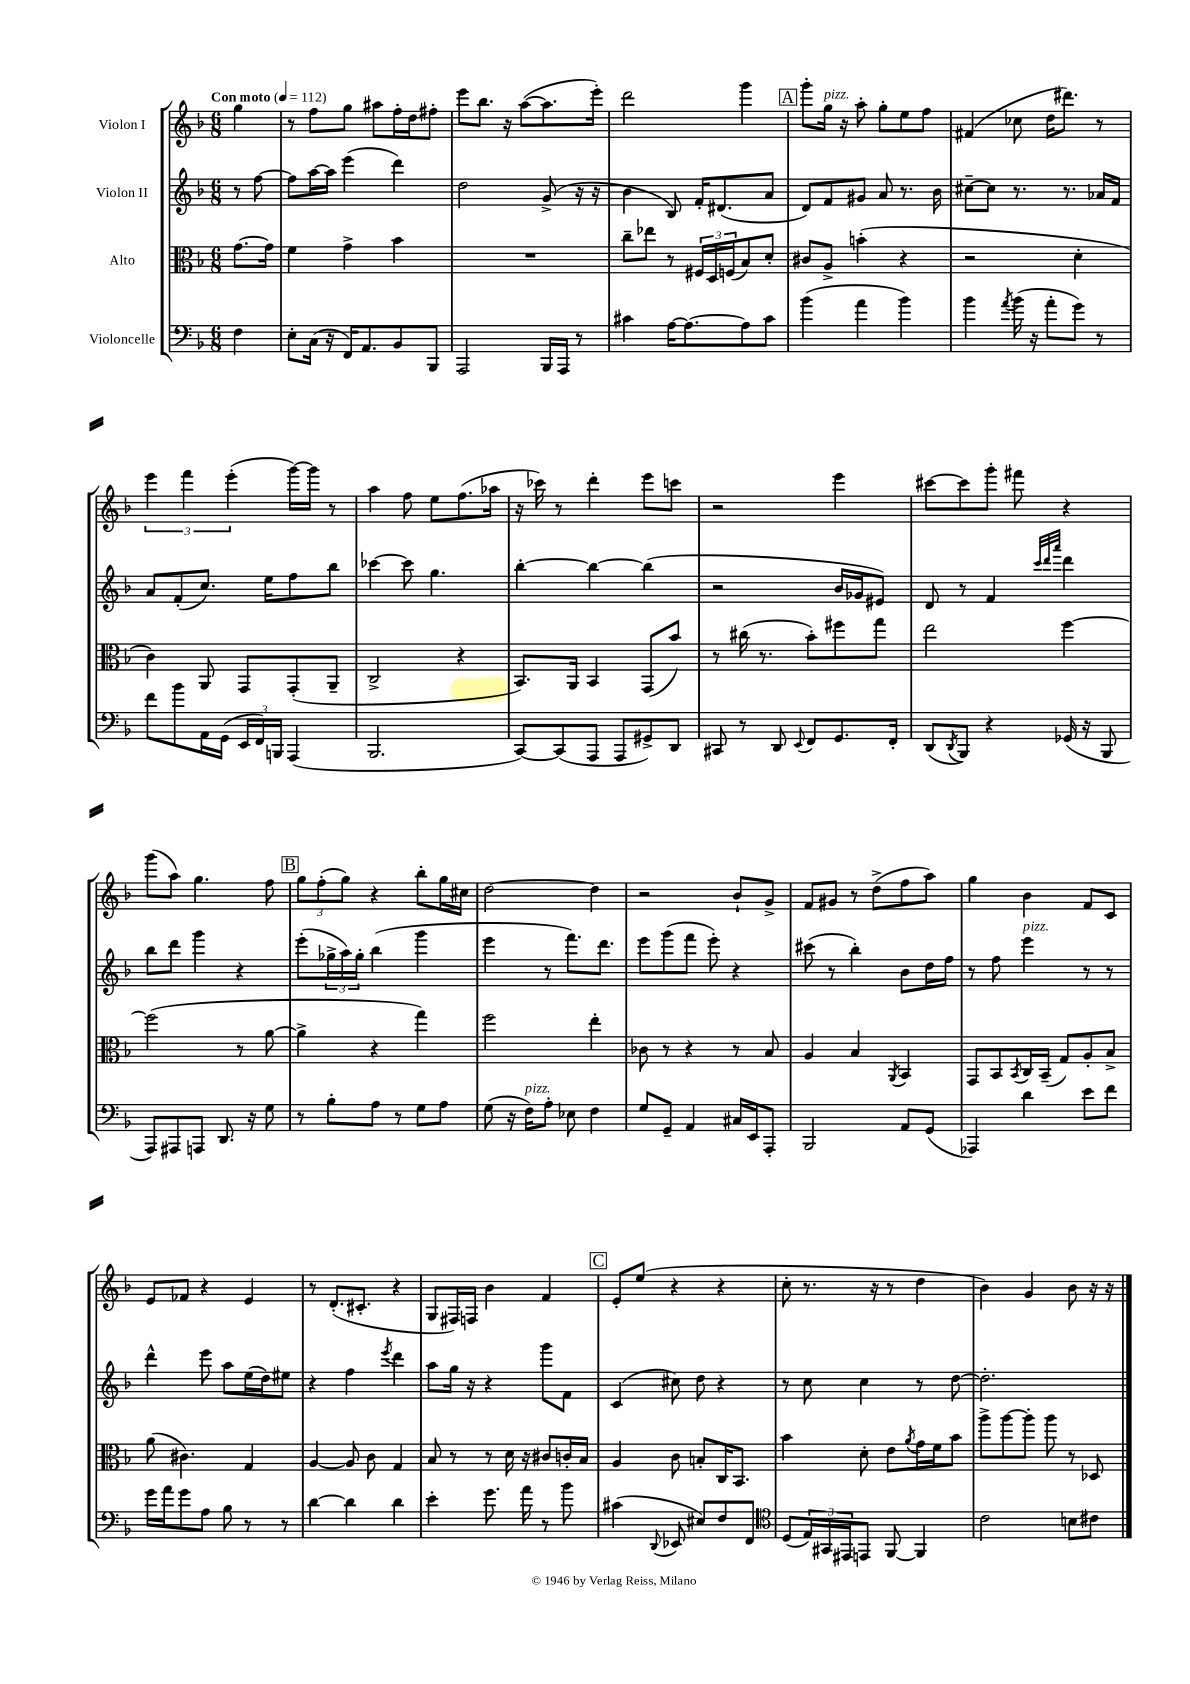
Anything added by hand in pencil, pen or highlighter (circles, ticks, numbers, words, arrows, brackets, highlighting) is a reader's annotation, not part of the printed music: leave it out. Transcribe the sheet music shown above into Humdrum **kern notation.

**kern	**kern	**kern	**kern
*staff4	*staff3	*staff2	*staff1
*clefF4	*clefC3	*clefG2	*clefG2
*k[b-]	*k[b-]	*k[b-]	*k[b-]
*M6/8	*M6/8	*M6/8	*M6/8
*MM112	*MM112	*MM112	*MM112
4F	[8.g	8r	4gg
.	.	[8ff	.
.	16g]	.	.
=	=	=	=
8E'	4f	8ff]	8r
(16C	.	[16aa	8ff
16r	.	16aa]	.
16FF)	4g^	(4eee	8gg
8.AA	.	.	.
.	.	.	8aa#
8BB-	4b-	4ddd)	16ff'
.	.	.	16dd
8BBB-	.	.	8ff#'
=	=	=	=
2AAA	2.r	2dd	8eee
.	.	.	8.bb-
.	.	.	16r
.	.	.	([8aa
16BBB-	.	(8g^	8.aa]
16AAA	.	.	.
8r	.	16r	.
.	.	16r	16eee')
=	=	=	=
4c#	8cc~	4b-	2ddd
.	8ee-	.	.
[16A	8r	8B-)	.
8.A_	.	.	.
.	24F#	16f'	.
.	24D	.	.
.	.	(8.d#	.
.	(24F	.	.
8A]	8B-)	.	4ggg
8c#	8d'	8a	.
=	=	=	=
(4b-	8c#	8d)	8ggg'
.	8A^	8f	16gg
.	.	.	16r
4a	(4b'	8g#	8aa'
.	.	8a	8gg'
4b-)	4r	8.r	8ee
.	.	.	8ff
.	.	16b-	.
=	=	=	=
4b-	2r	[8cc#~	(4f#
.	.	8cc#]	.
8qa	.	.	.
(16b-	.	8.r	8cc-
16r	.	.	.
8a'	.	.	16dd
.	.	8.r	8.ddd#)
8g)	4d'	.	.
8r	.	16a-	8r
.	.	16f	.
=	=	=	=
8f	4c)	8a	6eee
8b-	.	(8f'	.
.	.	.	6fff
16AA	8AA	8.cc)	.
(16GG	.	.	.
.	.	.	(6eee'
24EE	8GG	.	.
24FF)	.	.	.
.	.	16ee	.
24BBB	.	.	.
(4AAA	(8GG'	8ff	[16ggg)
.	.	.	16ggg]
.	8AA~	8bb-	8r
=	=	=	=
2.BBB-	2C^	[4ccc-	4aa
.	.	8ccc-]	8ff
.	.	4.gg	8ee
.	4r	.	(8.ff
.	.	.	16aa-
=	=	=	=
[8CC)	8.BB-)	[4bb-'	16r
.	.	.	16ccc-)
(8CC]	.	.	8r
.	16AA	.	.
8AAA	4BB-	4bb-_	4ddd'
8AAA	.	.	.
8GG#^)	(8GG	(4bb-]	8eee
8DD	8b-)	.	8ccc
=	=	=	=
8CC#	8r	2r	2r
8r	(16cc#	.	.
.	8.r	.	.
8DD	.	.	.
8qqEE	.	.	.
8FF	8b-')	.	.
8.GG	8ff#	16b-	4eee
.	.	16g-	.
.	8gg	8e#)	.
16FF'	.	.	.
=	=	=	=
(8DD	2ee	8d	[8ccc#
8qDD	.	.	.
8BBB-)	.	8r	8ccc#]
4r	.	4f	8ggg'
.	.	.	8fff#
.	.	32qqccc	.
.	.	32qqddd	.
.	.	32qqaaa	.
(16GG-	[4ff	4ddd	4r
16r	.	.	.
8BBB-	.	.	.
=	=	=	=
8AAA)	(2ff]	8bb-	(8ggg
8AAA#	.	8ddd	8aa)
8AAA	.	4ggg	4.gg
8.DD	.	.	.
.	8r	4r	.
16r	.	.	.
8G	[8a	.	8ff
=	=	=	=
8r	4a^]	(8eee'	12gg
.	.	.	(12ff'
8B-'	.	24gg-^	.
.	.	24aa)	12gg)
.	.	24gg-'	.
8A	4r	(4bb-	4r
8r	.	.	.
8G	4gg)	4ggg	8bb-'
8A	.	.	16gg
.	.	.	16cc#
=	=	=	=
(8G	2ff	4eee	[2dd
16r	.	.	.
16F)	.	.	.
8A'	.	8r	.
8E-	.	8.fff)	.
4F	4ee'	.	4dd]
.	.	8.ddd	.
=	=	=	=
8G	8c-	8eee	2r
8GG~	8r	(8ggg	.
4AA	4r	8fff	.
.	.	8eee')	.
16C#	8r	4r	8b-`
16EE	.	.	.
8AAA'	8B-	.	8g^
=	=	=	=
2BBB-	4A	(8ccc#	8f
.	.	8r	8g#
.	4B-	4bb-')	8r
.	.	.	(8dd^
.	8qAA	.	.
8AA	4BB-	8b-	8ff
(8GG	.	16dd	8aa)
.	.	16ff	.
=	=	=	=
4AAA-)	8GG	8r	4gg
.	8BB-	8ff	.
.	8qBB-	.	.
4d	16C	4eee	4b-
.	(16BB-~	.	.
.	8G)	.	.
8e	8A'	8r	8f
8f	8B-^	8r	8c
=	=	=	=
16g	(8a	4ddd^^	8e
16a	.	.	.
8g	4.c#)	.	8f-
8A	.	8eee	4r
8B-	.	8aa	.
8r	4G	(16ee	4e
.	.	16dd)	.
8r	.	8ee#	.
=	=	=	=
[4d	[4A	4r	8r
.	.	.	(8.d'
4d]	8A]	4ff	.
.	.	.	8.c#'
.	8c	.	.
.	.	8qeee	.
4d	4G	4ddd	4r
=	=	=	=
4e'	8B-	8aa	8G
.	8r	16gg	16F#)
.	.	16r	16F
8.g	8r	4r	4b-
.	16d	.	.
16a	16r	.	.
8r	8c#	8ggg	4f
8b-	16c'	8f	.
.	16B-	.	.
=	=	=	=
(4c#	4A	(4c	8e'
.	.	.	(8ee
8qqDD	.	.	.
8EE-	8c	8cc#)	4r
8E#)	8B'	8dd	.
8F	16C	4r	4r
.	8.BB-	.	.
8FF	.	.	.
=	=	=	=
*clefC4	*	*	*
(8D	4b-	8r	8cc'
24E)	.	8cc	8.r
24GG#	.	.	.
24EE#	.	.	.
8EE	8d'	4cc	.
.	.	.	16r
[8FF	8e	.	8r
.	8qa	.	.
4FF]	16g	8r	4dd
.	16f	.	.
.	8b-	[8dd	.
=	=	=	=
2c	8aa^	2.dd']	4b-)
.	[8aa	.	.
.	8aa']	.	4g
.	8aa	.	.
8B	8r	.	8b-
8c#	8D-	.	16r
.	.	.	16r
==	==	==	==
*-	*-	*-	*-
